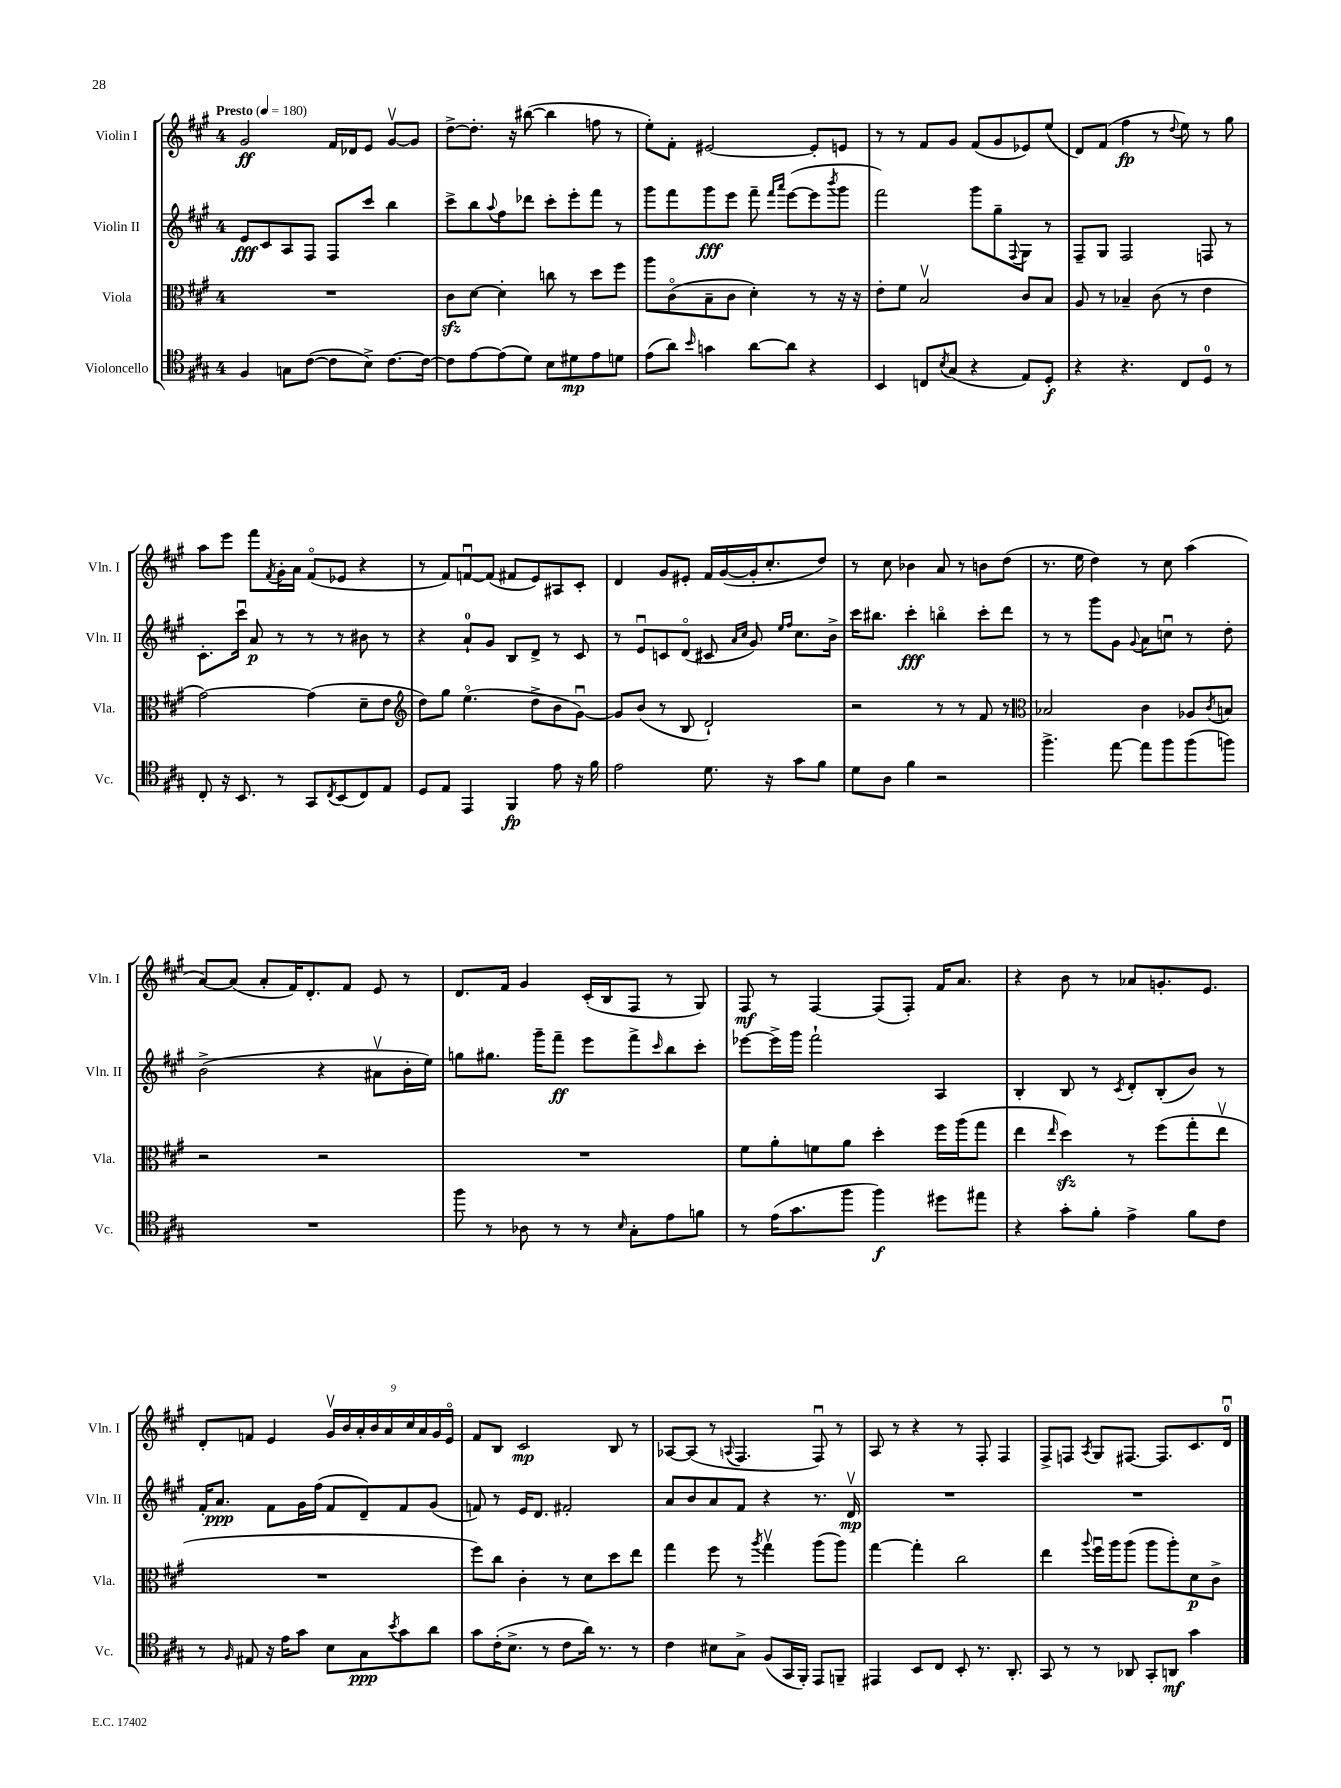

**kern	**kern	**kern	**kern
*staff4	*staff3	*staff2	*staff1
*clefC4	*clefC3	*clefG2	*clefG2
*k[f#c#g#]	*k[f#c#g#]	*k[f#c#g#]	*k[f#c#g#]
*M4/4	*M4/4	*M4/4	*M4/4
*MM180	*MM180	*MM180	*MM180
4F#	1r	8e	2g#
.	.	8c#	.
8G	.	8A	.
([8c#	.	8F#	.
8c#]	.	8F#	16f#
.	.	.	16d-
8B^)	.	8ccc#	8e
[8.c#	.	4bb	[8g#v
.	.	.	8g#]
16c#_	.	.	.
=	=	=	=
8c#]	8c#	8ccc#^	[8dd^
[8e	[8d	8bb	8.dd']
.	.	8qqaa	.
(8e]	4d']	8ff#	.
.	.	.	16r
8d)	.	8ddd-	([8bb#
8B	8cc	8ccc#'	4bb#]
8d#	8r	8eee'	.
8e	8dd	8fff#	8ff
8d	8ff#	8r	8r
=	=	=	=
(8e	8aa	8ggg#	8ee')
8a)	(8c#o	8fff#	8f#'
16qqb	.	.	.
4g	8B~	8ggg#	[2e#
.	8c#	8eee	.
[8a	4d')	8fff#~	.
.	.	16qqfff#	.
.	.	16qqaaa	.
8a]	.	([8eee	.
4r	8r	8eee]	8e#']
.	.	8qbbb	.
.	16r	8ggg#	8e
.	16r	.	.
=	=	=	=
4BB	8e'	2fff#)	8r
.	8f#	.	8r
8C	2Bv	.	8f#
8qB	.	.	.
(8G#	.	.	8g#
4r	.	8ggg#	(8f#
.	.	8gg#~	8g#
.	.	8qqF#	.
8E)	8c#	8G#	8e-)
8D'	8B	8r	(8ee
=	=	=	=
4r	8A	8F#~	8d)
.	8r	8G#	(8f#
4.r	4B-~	2F#	4ff#
.	(8c#	.	8r
.	.	.	8qqdd
8C#	8r	.	8ee)
8D	4e	8F	8r
8r	.	8r	8gg#
=	=	=	=
8C#'	[2g#)	8.c#'	8aa
16r	.	.	8eee
8.BB	.	16ccc#u	.
.	.	8a	8fff#
.	.	.	8qf#
8r	.	8r	16g#'
.	.	.	16a
8GG#	(4g#]	8r	(8f#o
8qC#	.	.	.
(8BB	.	8r	8e-
8C#)	8d~	8b#	4r
8E	8e	8r	.
=	=	=	=
*	*clefG2	*	*
8D	8dd)	4r	8r
8E	8gg#	.	8f#)
4EE	(4.eeo	8a`	[8fu
.	.	8g#	(8f]
4FF#	.	8B	8f#
.	8dd^	8d^	8e)
8e	8b	8r	8A#
16r	[8g#u)	8c#	8c#'
16f#	.	.	.
=	=	=	=
2e	8g#]	8r	4d
.	(8b	8eu	.
.	8r	8c	8g#
.	8B	(8do	8e#'
8.d	2d`)	8c#	16f#
.	.	.	([16g#
.	.	16qqa	.
.	.	16qqcc#	.
.	.	8g#)	16g#']
16r	.	.	8.cc#'
.	.	16qqee	.
.	.	16qqff#	.
8g#	.	8.cc#	.
8f#	.	.	8dd)
.	.	16b^	.
=	=	=	=
8d	2r	16ccc#	8r
.	.	8.bb#	.
8A	.	.	8cc#
4f#	.	4ccc#'	4b-
2r	8r	4bbo	8a
.	8r	.	8r
.	8f#	8ccc#'	8b
.	8r	8ddd	(8dd
=	=	=	=
*	*clefC3	*	*
4.ff#^	2B-	8r	8.r
.	.	8r	.
.	.	.	16ee
.	.	8ggg#	4dd)
[8ee	.	8g#	.
.	.	8qqg#	.
8ee]	4c#	8a	8r
8ff#	.	8ccu	8cc#
(8ff#	8A-	8r	(4aa
.	8qc#	.	.
8ff)	8B	8dd'	.
=	=	=	=
1r	2r	(2b^	[8a)
.	.	.	(8a]
.	.	.	8a'
.	.	.	16f#)
.	.	.	8.d'
.	2r	4r	.
.	.	.	8f#
.	.	8a#v	8e
.	.	16b'	8r
.	.	16ee)	.
=	=	=	=
8ff#	1r	8gg	8.d
8r	.	8.gg#	.
.	.	.	16f#
8A-	.	.	4g#
.	.	16ggg#~	.
8r	.	8fff#~	.
8r	.	8eee	(16c#'
.	.	.	16B
16qqB	.	.	.
8G#'	.	8fff#^	8F#
.	.	16qqccc#	.
8e	.	8bb	8r
8f	.	8ccc#'	8G#)
=	=	=	=
8r	8f#	[8eee-	8F#
(16e	8a'	16eee-^]	8r
8.g#	.	16ggg#	.
.	8f	2fff#`	[4F#
8ff#	8a	.	.
4ff#)	4dd'	.	(8F#]
.	.	.	8F#')
8dd#	16ff#	4A	16f#
.	(16aa	.	8.a
8ee#	8gg#	.	.
=	=	=	=
4r	4ee	4B'	4r
.	16qqee	.	.
8g#'	4dd)	8B	8b
8f#'	.	8r	8r
.	.	8qc#	.
4e^	8r	8d'	8a-
.	(8ff#	(8B'	8.g'
8f#	8gg#'	8b)	.
.	.	.	8.e
8c#	8eev	8r	.
=	=	=	=
8r	1r	16f#'	8d'
.	.	8.a	.
16qqF#	.	.	.
8E#	.	.	8f
16r	.	8f#	4e
16e	.	.	.
8g#	.	16g#	.
.	.	(16ff#	.
8B	.	8f#	18g#v
.	.	.	18b
.	.	.	18a'
8G#	.	8d~)	.
.	.	.	18b
.	.	.	18a
8qb	.	.	.
8g#	.	8f#	.
.	.	.	18cc#
.	.	.	18a
8a	.	(8g#	.
.	.	.	18g#
.	.	.	18eo
=	=	=	=
8g#	8ff#)	8f)	8f#
(16c#'	8cc#	8r	8B
8.B^	.	.	.
.	4c#'	16e	2c#
.	.	8.d	.
8r	.	.	.
8c#	8r	2f#'	.
16a)	8d	.	.
8.r	.	.	.
.	8dd	.	8B
8r	8ee	.	8r
=	=	=	=
4c#	4gg#	8a	[8A-
.	.	8b	(8A-]
8B#	8ff#	8a	8r
.	.	.	8qqA
8G#^	8r	8f#	4.F#
.	8qaa	.	.
(8F#	4gg#v	4r	.
16GG#	.	.	.
16FF#')	.	.	.
8EE	(8aa	8.r	8F#u)
8FF~	8aa)	.	8r
.	.	16dv	.
=	=	=	=
4EE#	[4gg#	1r	8A
.	.	.	8r
8BB	4gg#']	.	4r
8C#	.	.	.
8BB'	2cc#	.	8r
8.r	.	.	8F#'
.	.	.	4F#
8.AA'	.	.	.
=	=	=	=
8GG#	4ee	1r	8F#^
8r	.	.	8F
.	8qqaa	.	8qA
8r	16ff#u	.	8G#
.	16aa	.	.
8AA-	(8aa	.	[8.F#
8GG#'	8aa	.	.
.	.	.	8.F#]
8AA	8aa')	.	.
4g#	8d	.	8.c#
.	8c#^	.	.
.	.	.	16du
==	==	==	==
*-	*-	*-	*-
